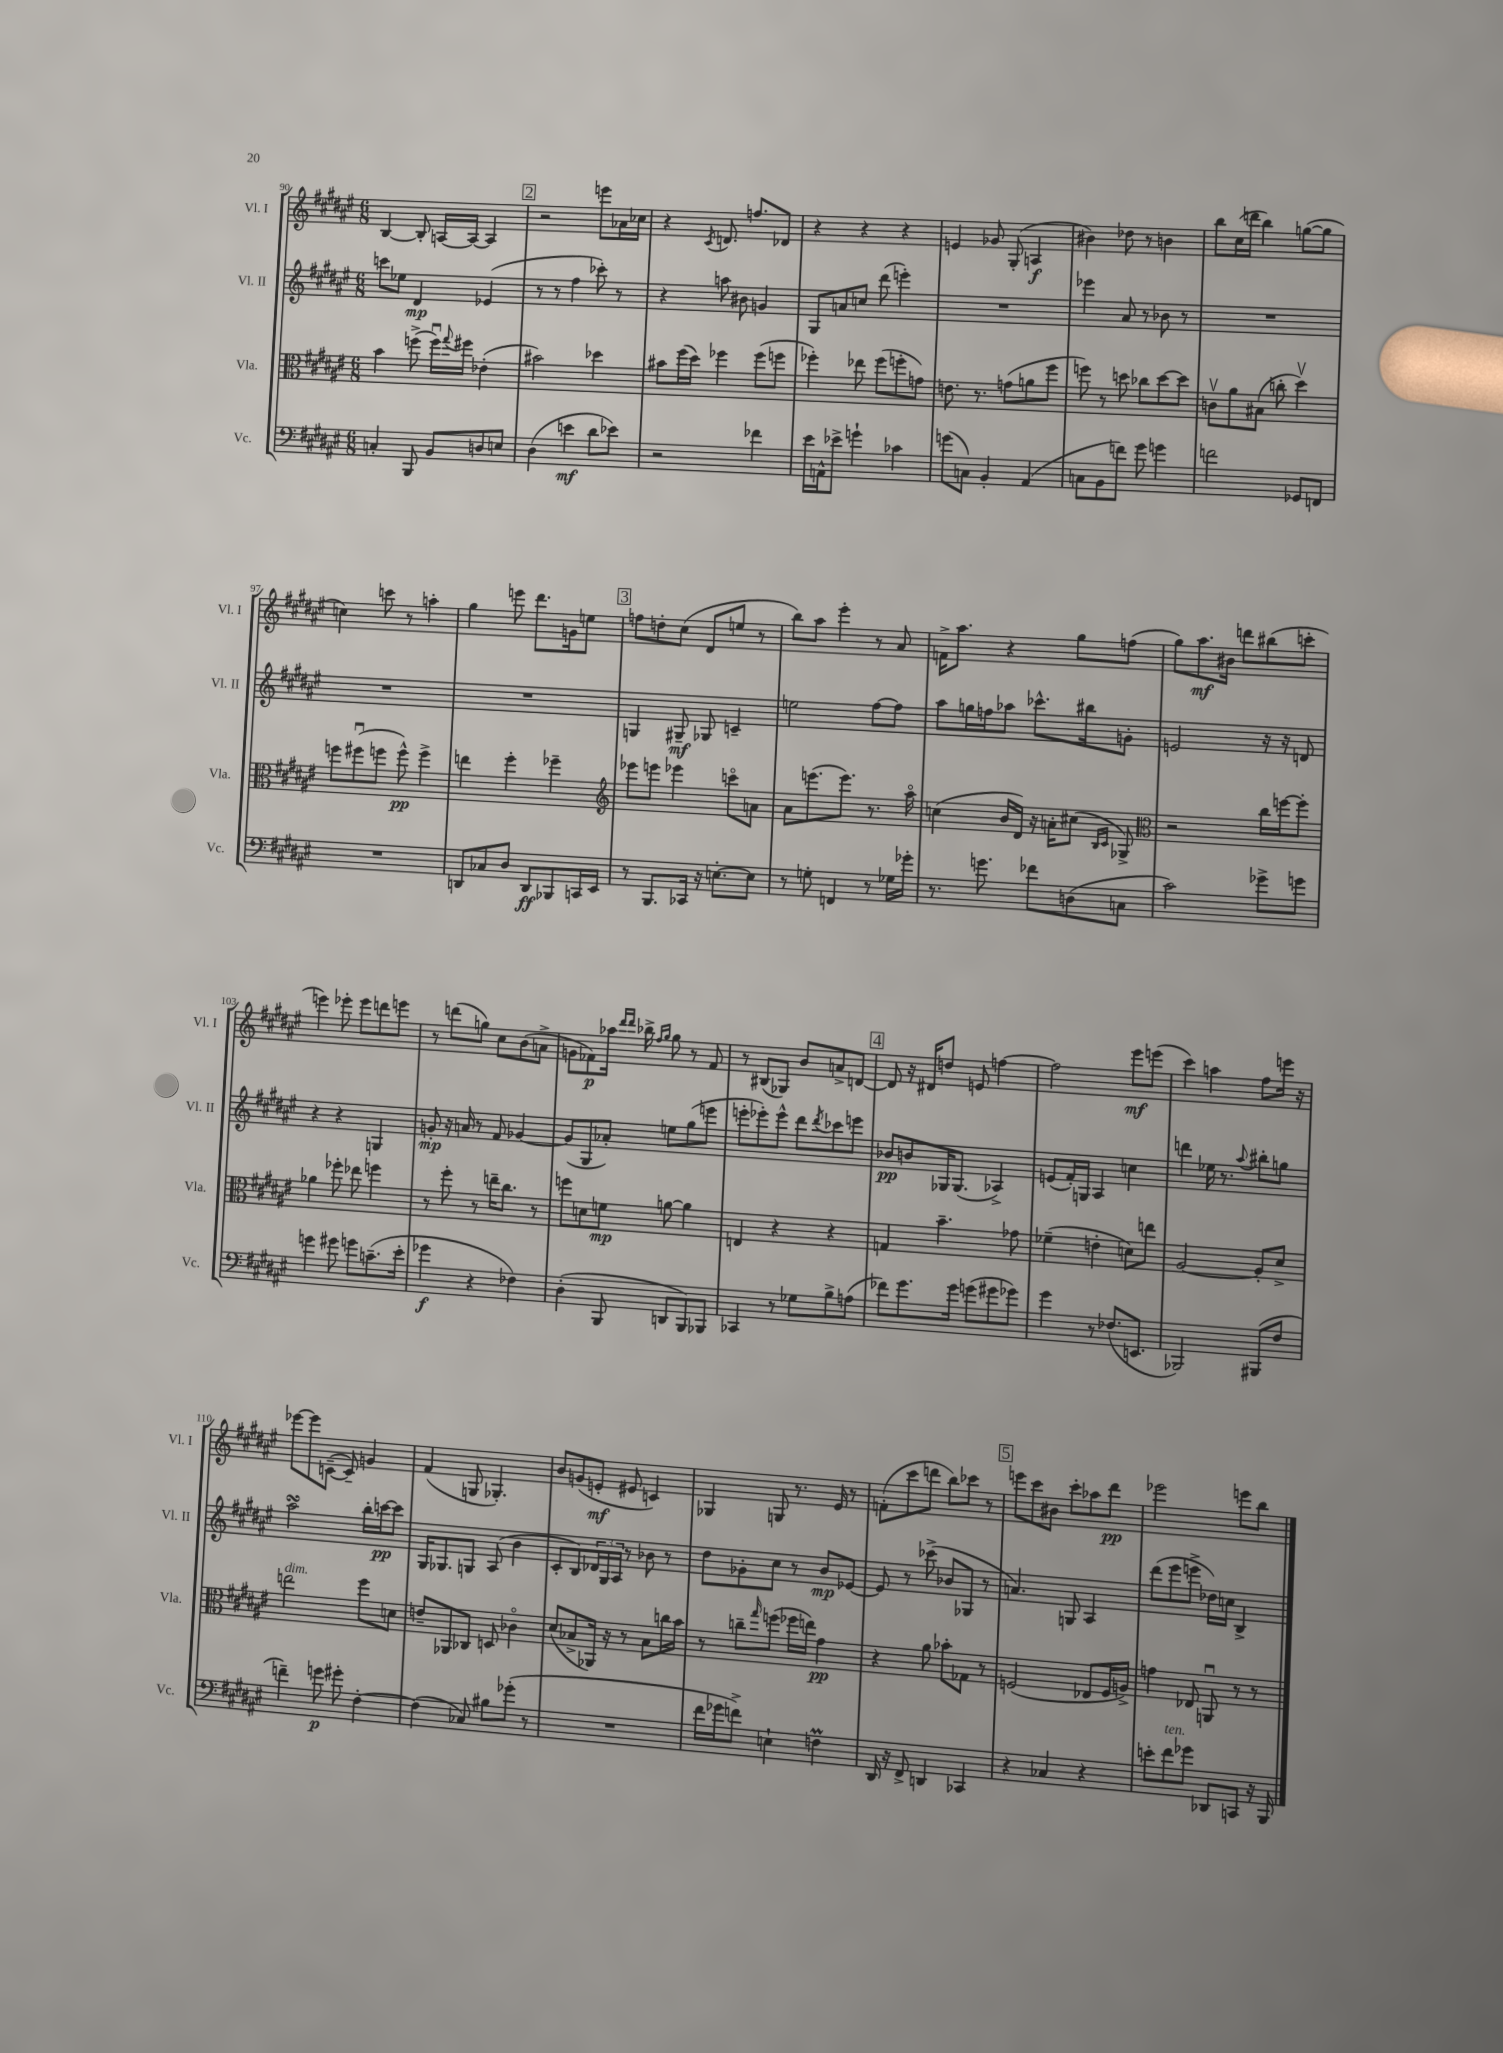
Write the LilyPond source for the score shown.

<<
\new StaffGroup <<
\new Staff = "s0" \with { instrumentName = "Vl. I" shortInstrumentName = "Vl. I" } {
    \clef treble \key fis \major \numericTimeSignature \time 6/8
    b4~ b8-. a16~ a16~ a4 |
    \mark \markup { \box "2" } r2 e'''8 aes'16 ces''16 |
    r4 \acciaccatura { cis'8 } d'8. f''8. des'8 |
    r4 r4 r4 |
    e'4 ges'8 gis8-.( a4\f |
    bis'4) des''8 r8 b'4 |
    b''8 cis''16( d'''16 b''4) g''8~( g''8 |
    c''4) c'''8 r8 a''4-. |
    gis''4 e'''8 dis'''8. g'16 e''8 |
    \mark \markup { \box "3" } f''8 d''8-. cis''8( dis'8 e''8 r8 |
    b''8) ais''8 eis'''4-. r8 ais'8 |
    f'16-> ais''8. r4 gis''8 f''8( |
    gis''8) ais''8.\mf bis'16 d'''8 bis''8( c'''8-. |
    e'''4) ees'''8-. ees'''8 d'''8 e'''8 |
    r8 d'''8( g''8) cis''8 b'8( a'8-> |
    g'8 fes'8\p) aes''16 \grace { dis'''16 dis'''16 } bes''16-> \grace { fis''16 gis''16 } gis''8 r8 fes'8 |
    r8 bis8( ges8) b'8 a'8-> d'8~ |
    \mark \markup { \box "4" } d'8 r16 dis'16 d''8 e'8 f''4~ |
    f''2 eis'''8\mf e'''8( |
    cis'''4) a''4 fis''8 e'''16 r16 |
    ees'''8~ ees'''8 c'8~--( c'8--) g'4 |
    fis'4( g8 ges4.-.) |
    b'8 g'8( e'8-.\mf eis'8 c'4) |
    ges4 g8 r8. eis'16 r8 |
    f'8-.( cis'''8 d'''8 b''8) ces'''8 r8 |
    \mark \markup { \box "5" } e'''8 cis'''8 bis'8 cis'''8-. aes''8 dis'''8\pp |
    ees'''2 e'''8 b''8 \bar "|." |
}
\new Staff = "s1" \with { instrumentName = "Vl. II" shortInstrumentName = "Vl. II" } {
    \clef treble \key fis \major \numericTimeSignature \time 6/8
    c'''8 ees''8 dis'4\mp ees'4( |
    \mark \markup { \box "2" } r8 r8 fis''4 ces'''8-.) r8 |
    r4 a''8 bis'8 g'4 |
    gis8 a'8 c''8 dis'''8( e'''4-.) |
    R2. |
    ees'''4 ais'8 r8 bes'8 r8 |
    R2. |
    R2. |
    R2. |
    \mark \markup { \box "3" } g4 gis8--\mf ges8 c'4-- |
    e''2 fis''8~ fis''8 |
    ais''8 g''16 f''16 aes''8 ces'''8.-^ bis''16 g'8-. |
    e'2 r16 r16 d'8 |
    r4 r4 g4 |
    g'8-.\mp r16 a'16 r8 fis'8 ges'4~ |
    ges'8( gis8 aes'8-.) e''8 gis''8( e'''8 |
    e'''8-. ees'''8-.) ees'''8-^ dis'''8 \acciaccatura { dis'''8 } ces'''8 e'''8 |
    \mark \markup { \box "4" } bes'8\pp b'8 ges16 ges8.( aes4->) |
    e'8( fis'16-.) g16 ais4 c''4 |
    d'''4 ees''16 r8. \appoggiatura { ais''8 } bis''8-. g''8 |
    ais''2\turn b''16-. c'''16~\pp c'''8 |
    gis16 ges8. g8 ais8( b'4 |
    cis'8-. b8) \tuplet 3/2 { des'16 gis16 ais16 } r8 bes'8 r8 |
    dis''8 ges'8-. cis''8 r8 b'8\mp ees'8~ |
    ees'8 r8 ces'''8->( bes'8 ges8 r8 |
    \mark \markup { \box "5" } a'4.) g8 ais4 |
    dis'''8( eis'''8 e'''8-> des''16) c''16 b4-> \bar "|." |
}
\new Staff = "s2" \with { instrumentName = "Vla." shortInstrumentName = "Vla." } {
    \clef alto \key fis \major \numericTimeSignature \time 6/8
    b'4 f''8->( f''16\downbow) \appoggiatura { gis''8 } fis''16 ees'4-.( |
    \mark \markup { \box "2" } bis'2) des''4 |
    bis'8 fis''16( dis''16) fes''4 fes''8( f''8 |
    fes''4-.) ees''8 fes''8( f''8-. g'8) |
    e'8. r8. g'8( a'8 fis''8 |
    f''8) r8 d''8 ces''8 d''8~ d''8 |
    c'8\upbow ais'8 bis8( c''8-. dis''4\upbow) |
    f''8 fis''8\downbow( f''8 f''8-^\pp) f''4-> |
    e''4 fis''4-. fes''4-- |
    \mark \markup { \box "3" } \clef treble ees'''8 e'''8 ees'''4 c'''8\flageolet a'8 |
    ais'8 e'''8.( e'''8.) r8. ais''16\flageolet |
    c''4( b'16 dis'16) r16 a'16-. cis''8( \grace { b16 cis'16 } ges8->) |
    \clef alto r2 cis''16 f''16~ f''8-. |
    aes'4 fes''8-. ees''8 f''4 |
    r8 fis''8-. r8 e''16-- cis''8. r8 |
    f''8 d'8 f'8\mp a'8~ a'4 |
    e4 r4 r4 |
    \mark \markup { \box "4" } g4 b'4.-- ges'8 |
    fes'4--( e'4-. d'8) e''8 |
    ais2~ ais8-. dis'8-> |
    e''2^\markup { \italic "dim." } fis''8 d'8 |
    e'8-- aes,8 ces8 d8 ces'4\flageolet |
    dis'8( bes8-> aes,16) r16 r8 bes8 c''16 b'16 |
    r8 c''8-- \grace { gis''16 } f''8( fes''16 e''16) gis'4\pp |
    r4 ais'8 bes'8-. ges8 r8 |
    \mark \markup { \box "5" } f2( ees8 f16 a16->) |
    g'4 ees8 a,8\downbow r8 r8 \bar "|." |
}
\new Staff = "s3" \with { instrumentName = "Vc." shortInstrumentName = "Vc." } {
    \clef bass \key fis \major \numericTimeSignature \time 6/8
    c4-. b,,8 b,8 d8 e8 |
    \mark \markup { \box "2" } dis4( e'4\mf dis'8 ees'8) |
    r2 fes'4 |
    eis'16 a,16-^ ees'8-> g'4-! ces'4 |
    g'8( c8) b,4-. ais,4( |
    c8 b,8 f'8) gis'8 g'4 |
    f'2 ges,8 f,8 |
    R2. |
    d,8 ces8 dis8 d,8\ff bes,,8 c,16 eis,16 |
    \mark \markup { \box "3" } r8 b,,8. ces,16 r16 e8.~-. e8 |
    r8 g8-. f,4 r8 ges16 ges'16-. |
    r8. g'8. fes'8 d8( c8 |
    cis'2) ges'8-> g'8 |
    g'4 gis'8 g'8 c'8.--( eis'16-. |
    ges'4\f r4 fes4) |
    dis4-.( b,,8 d,8 b,,8) bes,,8 |
    ces,4 r8 ges8 b8-> a8( |
    \mark \markup { \box "4" } fes'8) gis'8. gis'16 g'8( gis'8 ges'8) |
    gis'4 r8 fes8.( e,8. |
    bes,,2) bis,,8( fis8 |
    f'4--) g'8\p gis'8-. fis4~-. |
    fis4( ces8) bis8 ges'8-.( r8 |
    R2. |
    fis'16 ges'16 f'8->) e4-! f4\prall |
    dis,16 r16 fis,8-> d,4 ces,4 |
    \mark \markup { \box "5" } r4 ces4 r4 |
    e'8-. fis'8^\markup { \italic "ten." } ges'8 des,8 c,8 r16 b,,16 \bar "|." |
}
>>
>>
\layout { \context { \Score currentBarNumber = #90 } }
